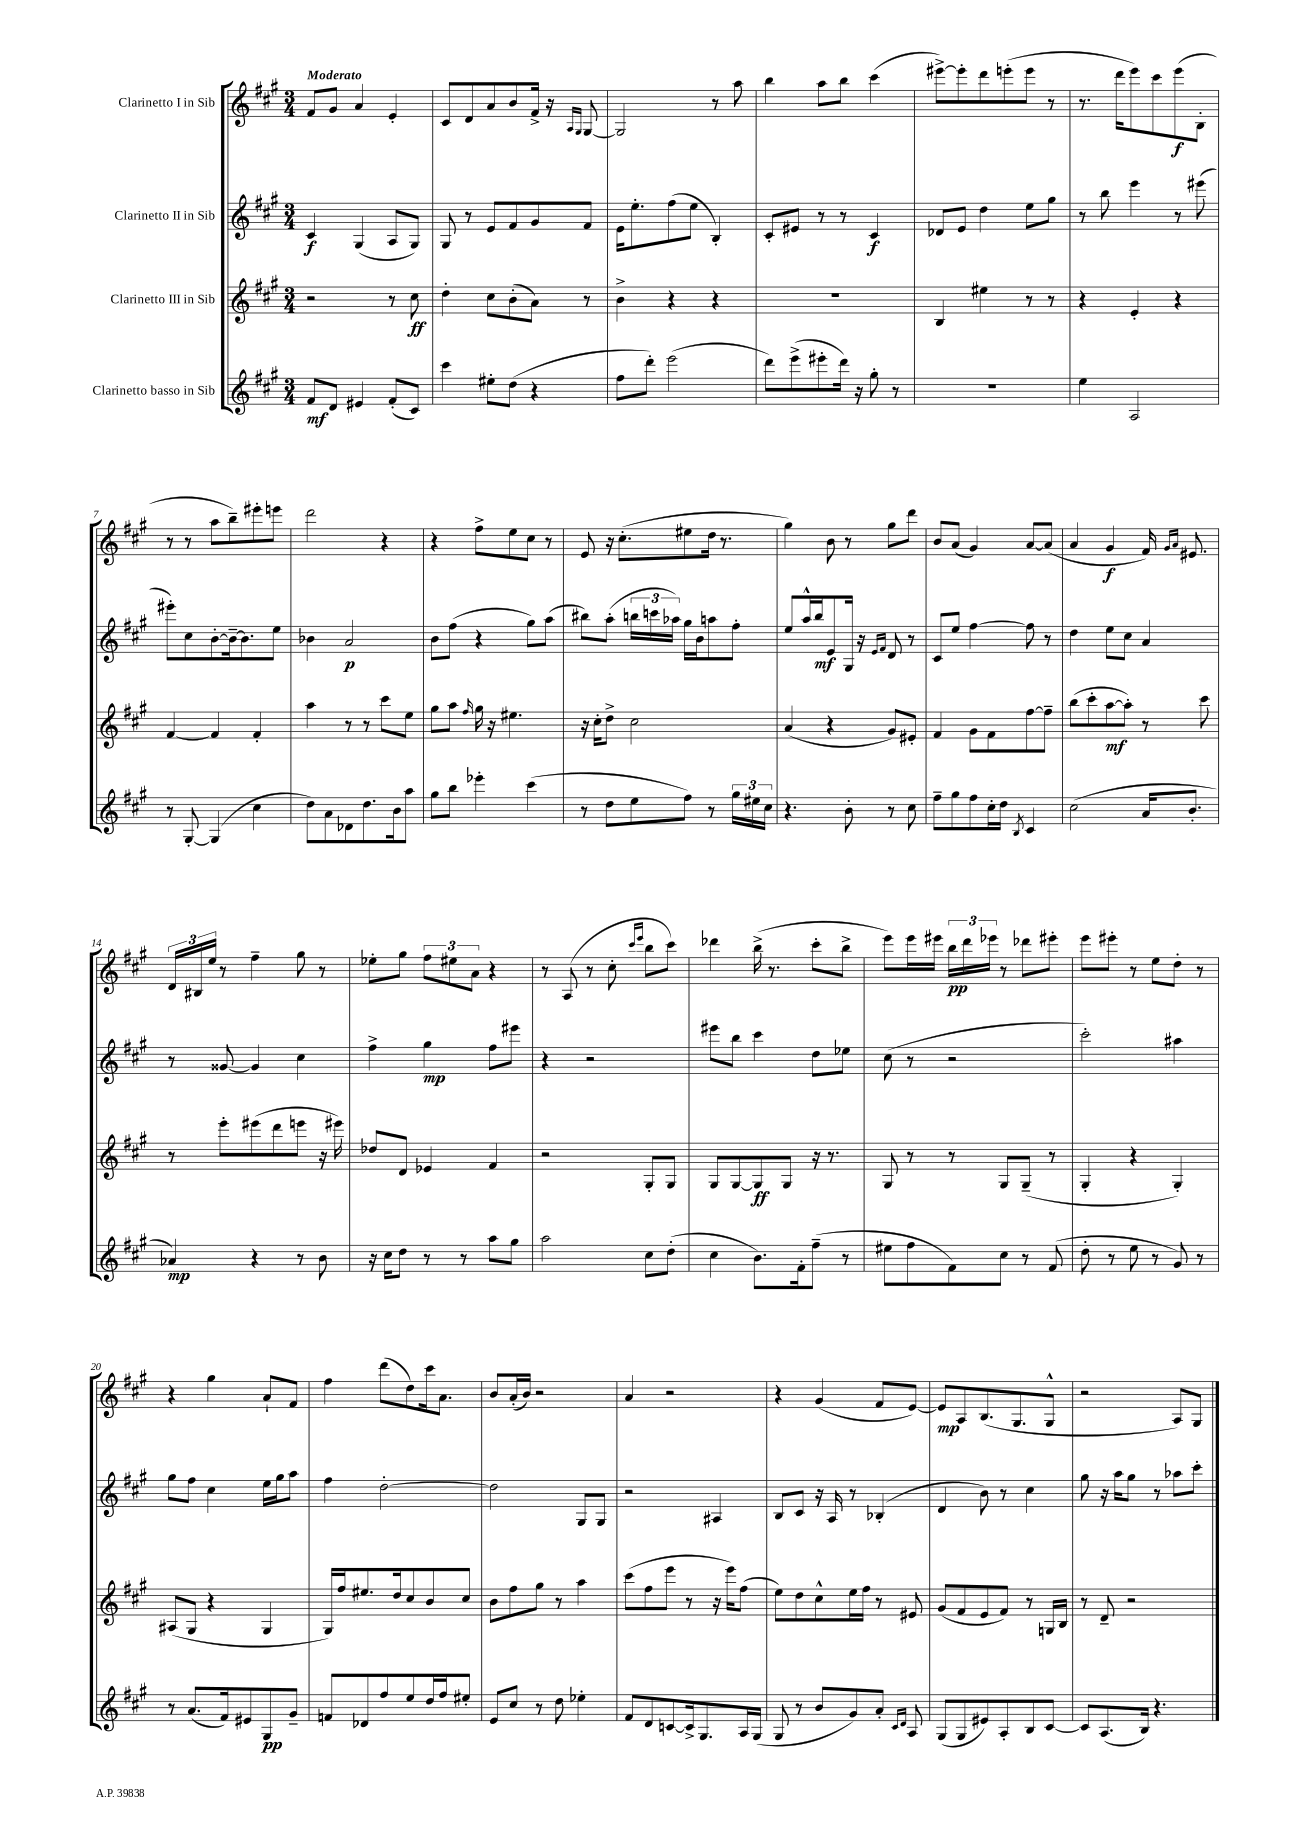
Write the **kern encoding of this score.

**kern	**dynam	**kern	**dynam	**kern	**dynam	**kern	**dynam
*part4	*part4	*part3	*part3	*part2	*part2	*part1	*part1
*staff4	*staff4	*staff3	*staff3	*staff2	*staff2	*staff1	*staff1
*I"Clarinetto basso in Sib	*	*I"Clarinetto III in Sib	*	*I"Clarinetto II in Sib	*	*I"Clarinetto I in Sib	*
*clefG2	*	*clefG2	*	*clefG2	*	*clefG2	*
*k[f#c#g#]	*	*k[f#c#g#]	*	*k[f#c#g#]	*	*k[f#c#g#]	*
*M3/4	*	*M3/4	*	*M3/4	*	*M3/4	*
=1	=1	=1	=1	=1	=1	=1	=1
!	!	!	!	!	!	!LO:TX:a:B:t=Moderato	!
8f#/L	mf	2r	.	4c#/	f	8f#/L	.
8d/J	.	.	.	.	.	8g#/J	.
4e#X/	.	.	.	(4G#/	.	4a/	.
(8f#'/L	.	8r	.	8A/L	.	4e'/	.
8c#/J)	.	8cc#\	ff	8G#/J)	.	.	.
=2	=2	=2	=2	=2	=2	=2	=2
4ccc#\	.	4dd'\	.	8G#/	.	8c#/L	.
.	.	.	.	8r	.	8d/	.
8ee#X'\L	.	8cc#\L	.	8e/L	.	8a/	.
(8dd\J	.	(8b'\	.	8f#/	.	8b/	.
4r	.	8a\J)	.	8g#/	.	16f#^/Jk	.
.	.	.	.	.	.	16r	.
.	.	.	.	.	.	16qqA/LL	.
.	.	.	.	.	.	16qqG#/JJ	.
.	.	8r	.	8f#/J	.	[8G#/	.
=3	=3	=3	=3	=3	=3	=3	=3
8ff#\L	.	4b^\	.	16e\KL	.	2G#/]	.
.	.	.	.	8.ee'\	.	.	.
8ddd'\J)	.	.	.	.	.	.	.
(2eee\	.	4r	.	(8ff#\	.	.	.
.	.	.	.	8ee\J	.	.	.
.	.	4r	.	4B'/)	.	8r	.
.	.	.	.	.	.	8aa\	.
=4	=4	=4	=4	=4	=4	=4	=4
8ddd\L)	.	2.r	.	8c#'/L	.	4bb\	.
(8eee^\	.	.	.	8e#X/J	.	.	.
8eee#X'\	.	.	.	8r	.	8aa\L	.
16ddd\Jk)	.	.	.	8r	.	8bb\J	.
16r	.	.	.	.	.	.	.
8gg#'\	.	.	.	4c#/	f	(4ccc#\	.
8r	.	.	.	.	.	.	.
=5	=5	=5	=5	=5	=5	=5	=5
2.r	.	4B/	.	8d-X/L	.	[8eee#X^\L)	.
.	.	.	.	8e/J	.	8eee#'\]	.
.	.	4ee#X\	.	4dd\	.	8ddd\	.
.	.	.	.	.	.	(8eeen'\	.
.	.	8r	.	8ee\L	.	8eee\J	.
.	.	8r	.	8gg#\J	.	8r	.
=6	=6	=6	=6	=6	=6	=6	=6
4ee\	.	4r	.	8r	.	8.r	.
.	.	.	.	8bb\	.	.	.
.	.	.	.	.	.	16ddd\KL	.
2A/	.	4e'/	.	4eee\	.	8eee\)	.
.	.	.	.	.	.	8ccc#\	.
.	.	4r	.	8r	.	(8eee\	f
.	.	.	.	(8eee#X\	.	8B'\J	.
!!LO:LB:g=z
=7	=7	=7	=7	=7	=7	=7	=7
8r	.	[4f#/	.	8eee#X'\L)	.	8r	.
[8G#'/	.	.	.	8cc#\	.	8r	.
(4G#/]	.	4f#/]	.	[8b'\	.	8aa\L	.
.	.	.	.	16b~\k_	.	8bb~\)	.
.	.	.	.	8.b\]	.	.	.
4cc#\	.	4f#'/	.	.	.	8eee#X'\	.
.	.	.	.	8ee\J	.	8eeen\J	.
=8	=8	=8	=8	=8	=8	=8	=8
8dd\L)	.	4aa\	.	4b-X\	.	2ddd\	.
8a\	.	.	.	.	.	.	.
8d-X\	.	8r	.	2a/	p	.	.
8.dd\	.	8r	.	.	.	.	.
.	.	8ccc#\L	.	.	.	4r	.
16b\k	.	.	.	.	.	.	.
8aa\J	.	8ee\J	.	.	.	.	.
=9	=9	=9	=9	=9	=9	=9	=9
8gg#\L	.	8gg#\L	.	8b\L	.	4r	.
8bb\J	.	8aa\J	.	(8ff#\J	.	.	.
.	.	16qqff#/	.	.	.	.	.
4eee-X'\	.	16gg#\	.	4r	.	8ff#^\L	.
.	.	16r	.	.	.	.	.
.	.	4.ee#X\	.	.	.	8ee\	.
(4ccc#\	.	.	.	8gg#\L)	.	8cc#\J	.
.	.	.	.	(8aa\J	.	8r	.
=10	=10	=10	=10	=10	=10	=10	=10
8r	.	16r	.	8bb#X\L)	.	8e/	.
.	.	16cc#'\KL	.	.	.	.	.
8dd\L	.	8dd^\J	.	(8aa'\J	.	16r	.
.	.	.	.	.	.	(8.cc#'\L	.
8ee\	.	2cc#\	.	24bbn\LL	.	.	.
.	.	.	.	24cccn\	.	.	.
.	.	.	.	24aa-X\JJ)	.	.	.
8ff#\J)	.	.	.	16gg#\LL	.	8ee#X\	.
.	.	.	.	16b\J	.	.	.
8r	.	.	.	8aan\	.	16dd\Jk	.
.	.	.	.	.	.	8.r	.
24gg#\LL	.	.	.	8ff#'\J	.	.	.
24ee#X\	.	.	.	.	.	.	.
24cc#\JJ	.	.	.	.	.	.	.
=11	=11	=11	=11	=11	=11	=11	=11
4.r	.	(4a/	.	8ee/L	.	4gg#\)	.
.	.	.	.	16aa^^/L	.	.	.
.	.	.	.	16bb/J	mf	.	.
.	.	4r	.	8e/	.	8b\	.
8b'\	.	.	.	16G#/Jk	.	8r	.
.	.	.	.	16r	.	.	.
.	.	.	.	16qqe/LL	.	.	.
.	.	.	.	16qqf#/JJ	.	.	.
8r	.	8g#/L)	.	8d/	.	8gg#\L	.
8cc#\	.	8e#X'/J	.	8r	.	8ddd\J	.
=12	=12	=12	=12	=12	=12	=12	=12
8ff#~\L	.	4f#/	.	8c#/L	.	8b/L	.
8gg#\	.	.	.	8ee/J	.	(8a/J	.
8ff#\	.	8g#\L	.	[4ff#\	.	4g#/)	.
16cc#'\L	.	8f#\	.	.	.	.	.
16dd\JJ	.	.	.	.	.	.	.
8qB/	.	.	.	.	.	.	.
4c#/	.	[8ff#\	.	8ff#\]	.	[8a/L	.
.	.	8ff#~\J]	.	8r	.	(8a/J]	.
=13	=13	=13	=13	=13	=13	=13	=13
(2cc#\	.	(8bb\L	.	4dd\	.	4a/	.
.	.	8ccc#'\	.	.	.	.	.
.	.	[8aa\	mf	8ee\L	.	4g#/	f
.	.	8aa'\J])	.	8cc#\J	.	.	.
16a/KL	.	8r	.	4a/	.	16f#/)	.
.	.	.	.	.	.	16qqg#/LL	.
.	.	.	.	.	.	16qqa/JJ	.
8.b'/J	.	.	.	.	.	8.e#X/	.
.	.	8ccc#\	.	.	.	.	.
!!LO:LB:g=z
=14	=14	=14	=14	=14	=14	=14	=14
4a-X/)	mp	8r	.	8r	.	24d/LL	.
.	.	.	.	.	.	24B#X/	.
.	.	.	.	.	.	24ee/JJ	.
.	.	8eee'\L	.	[8g##X/	.	8r	.
4r	.	(8eee#X\	.	4g##/]	.	4ff#~\	.
.	.	8ddd\	.	.	.	.	.
8r	.	8eeen\J	.	4cc#\	.	8gg#\	.
8b\	.	16r	.	.	.	8r	.
.	.	16eee#X\)	.	.	.	.	.
=15	=15	=15	=15	=15	=15	=15	=15
16r	.	8dd-X/L	.	4ff#^\	.	8ee-X'\L	.
16cc#\KL	.	.	.	.	.	.	.
8dd\J	.	8d/J	.	.	.	8gg#\J	.
8r	.	4e-X/	.	4gg#\	mp	12ff#\L	.
.	.	.	.	.	.	12ee#X\	.
8r	.	.	.	.	.	.	.
.	.	.	.	.	.	12a\J	.
8aa\L	.	4f#/	.	8ff#\L	.	4r	.
8gg#\J	.	.	.	8eee#X\J	.	.	.
=16	=16	=16	=16	=16	=16	=16	=16
2aa\	.	2r	.	4r	.	8r	.
.	.	.	.	.	.	(8A/	.
.	.	.	.	2r	.	8r	.
.	.	.	.	.	.	8cc#'\	.
.	.	.	.	.	.	16qqccc#/LL	.
.	.	.	.	.	.	16qqeee/JJ	.
8cc#\L	.	8G#'/L	.	.	.	8bb\L	.
(8dd'\J	.	8G#/J	.	.	.	8ccc#\J)	.
=17	=17	=17	=17	=17	=17	=17	=17
4cc#\	.	8G#/L	.	8eee#X\L	.	4ddd-X\	.
.	.	[8G#/	.	8bb\J	.	.	.
8.b\L)	.	8G#/]	ff	4ccc#\	.	(16bb^\	.
.	.	.	.	.	.	8.r	.
.	.	8G#/J	.	.	.	.	.
16f#'\k	.	.	.	.	.	.	.
(8ff#~\J	.	16r	.	8dd\L	.	8ccc#'\L	.
.	.	8.r	.	.	.	.	.
8r	.	.	.	8ee-X\J	.	8bb^\J	.
=18	=18	=18	=18	=18	=18	=18	=18
8ee#X\L	.	8G#/	.	(8cc#\	.	8eee\L)	.
8ff#\	.	8r	.	8r	.	16eee\L	.
.	.	.	.	.	.	16eee#X\JJ	.
8f#\)	.	8r	.	2r	.	24bb\LL	pp
.	.	.	.	.	.	24ddd\	.
.	.	.	.	.	.	24eee-X\JJ	.
8cc#\J	.	8G#/L	.	.	.	8r	.
8r	.	(8G#~/J	.	.	.	8ddd-X\L	.
(8f#/	.	8r	.	.	.	8eee#X'\J	.
=19	=19	=19	=19	=19	=19	=19	=19
8dd'\	.	4G#'/	.	2ccc#'\)	.	8eee\L	.
8r	.	.	.	.	.	8eee#X'\J	.
8ee\	.	4r	.	.	.	8r	.
8r	.	.	.	.	.	8ee\L	.
8g#/)	.	4G#'/)	.	4aa#X\	.	8dd'\J	.
8r	.	.	.	.	.	8r	.
!!LO:LB:g=z
=20	=20	=20	=20	=20	=20	=20	=20
8r	.	(8A#X/L	.	8gg#\L	.	4r	.
(8.a/L	.	8G#/J	.	8ff#\J	.	.	.
.	.	4r	.	4cc#\	.	4gg#\	.
16f#/k)	.	.	.	.	.	.	.
8e#X/	.	.	.	.	.	.	.
8G#/	pp	4G#/	.	16ee\LL	.	8a`/L	.
.	.	.	.	16gg#\J	.	.	.
8g#~/J	.	.	.	8aa\J	.	8f#/J	.
=21	=21	=21	=21	=21	=21	=21	=21
8fn/L	.	16G#/LL)	.	4ff#\	.	4ff#\	.
.	.	16ff#/J	.	.	.	.	.
8d-X/	.	8.ee#X/	.	.	.	.	.
8ff#/	.	.	.	[2dd'\	.	(8ddd\L	.
.	.	16dd/k	.	.	.	.	.
8ee/	.	8cc#/	.	.	.	8dd\)	.
16dd/L	.	8b/	.	.	.	16ccc#\k	.
16ff#/J	.	.	.	.	.	8.a\J	.
8ee#X'/J	.	8cc#/J	.	.	.	.	.
=22	=22	=22	=22	=22	=22	=22	=22
8e/L	.	8b\L	.	2dd\]	.	8b/L	.
8cc#/J	.	8ff#\	.	.	.	(16a'/L	.
.	.	.	.	.	.	16b/JJ)	.
8r	.	8gg#\J	.	.	.	2r	.
8dd\	.	8r	.	.	.	.	.
4ee-X'\	.	4aa\	.	8G#/L	.	.	.
.	.	.	.	8G#/J	.	.	.
=23	=23	=23	=23	=23	=23	=23	=23
8f#/L	.	(8ccc#\L	.	2r	.	4a/	.
8d/	.	8ff#\	.	.	.	.	.
[8cn/	.	8eee\J	.	.	.	2r	.
16c^/k]	.	8r	.	.	.	.	.
8.G#/	.	.	.	.	.	.	.
.	.	16r	.	4A#X/	.	.	.
.	.	16eee\KL)	.	.	.	.	.
16A/L	.	(8ff#\J	.	.	.	.	.
(16G#/JJ	.	.	.	.	.	.	.
=24	=24	=24	=24	=24	=24	=24	=24
8G#/	.	8ee\L)	.	8B/L	.	4r	.
8r	.	8dd\	.	8c#/J	.	.	.
8b/L	.	8cc#^^\	.	16r	.	(4g#/	.
.	.	.	.	16A/	.	.	.
8g#/)	.	16ee\L	.	8r	.	.	.
.	.	16ff#\JJ	.	.	.	.	.
8a'/J	.	8r	.	(4B-X'/	.	8f#/L	.
16qqc#/LL	.	.	.	.	.	.	.
16qqd/JJ	.	.	.	.	.	.	.
8A/	.	8e#X/	.	.	.	[8e/J)	.
=25	=25	=25	=25	=25	=25	=25	=25
(8G#/L	.	(8g#/L	.	4d/	.	8e/L]	mp
8G#/	.	8f#/	.	.	.	8A/	.
8e#X/)	.	8e/	.	8b\)	.	(8.B/	.
8A'/	.	8f#/J)	.	8r	.	.	.
.	.	.	.	.	.	8.G#/	.
8B/	.	8r	.	4cc#\	.	.	.
[8c#/J	.	16Gn/LL	.	.	.	8G#^^/J	.
.	.	16B/JJ	.	.	.	.	.
=26	=26	=26	=26	=26	=26	=26	=26
8c#/L]	.	8r	.	8gg#\	.	2r	.
(8.A/	.	8d~/	.	16r	.	.	.
.	.	.	.	16aa\KL	.	.	.
.	.	2r	.	8gg#\J	.	.	.
16B/Jk)	.	.	.	.	.	.	.
4.r	.	.	.	8r	.	.	.
.	.	.	.	8aa-X\L	.	8A/L)	.
.	.	.	.	8ccc#'\J	.	8G#/J	.
==	==	==	==	==	==	==	==
*-	*-	*-	*-	*-	*-	*-	*-
